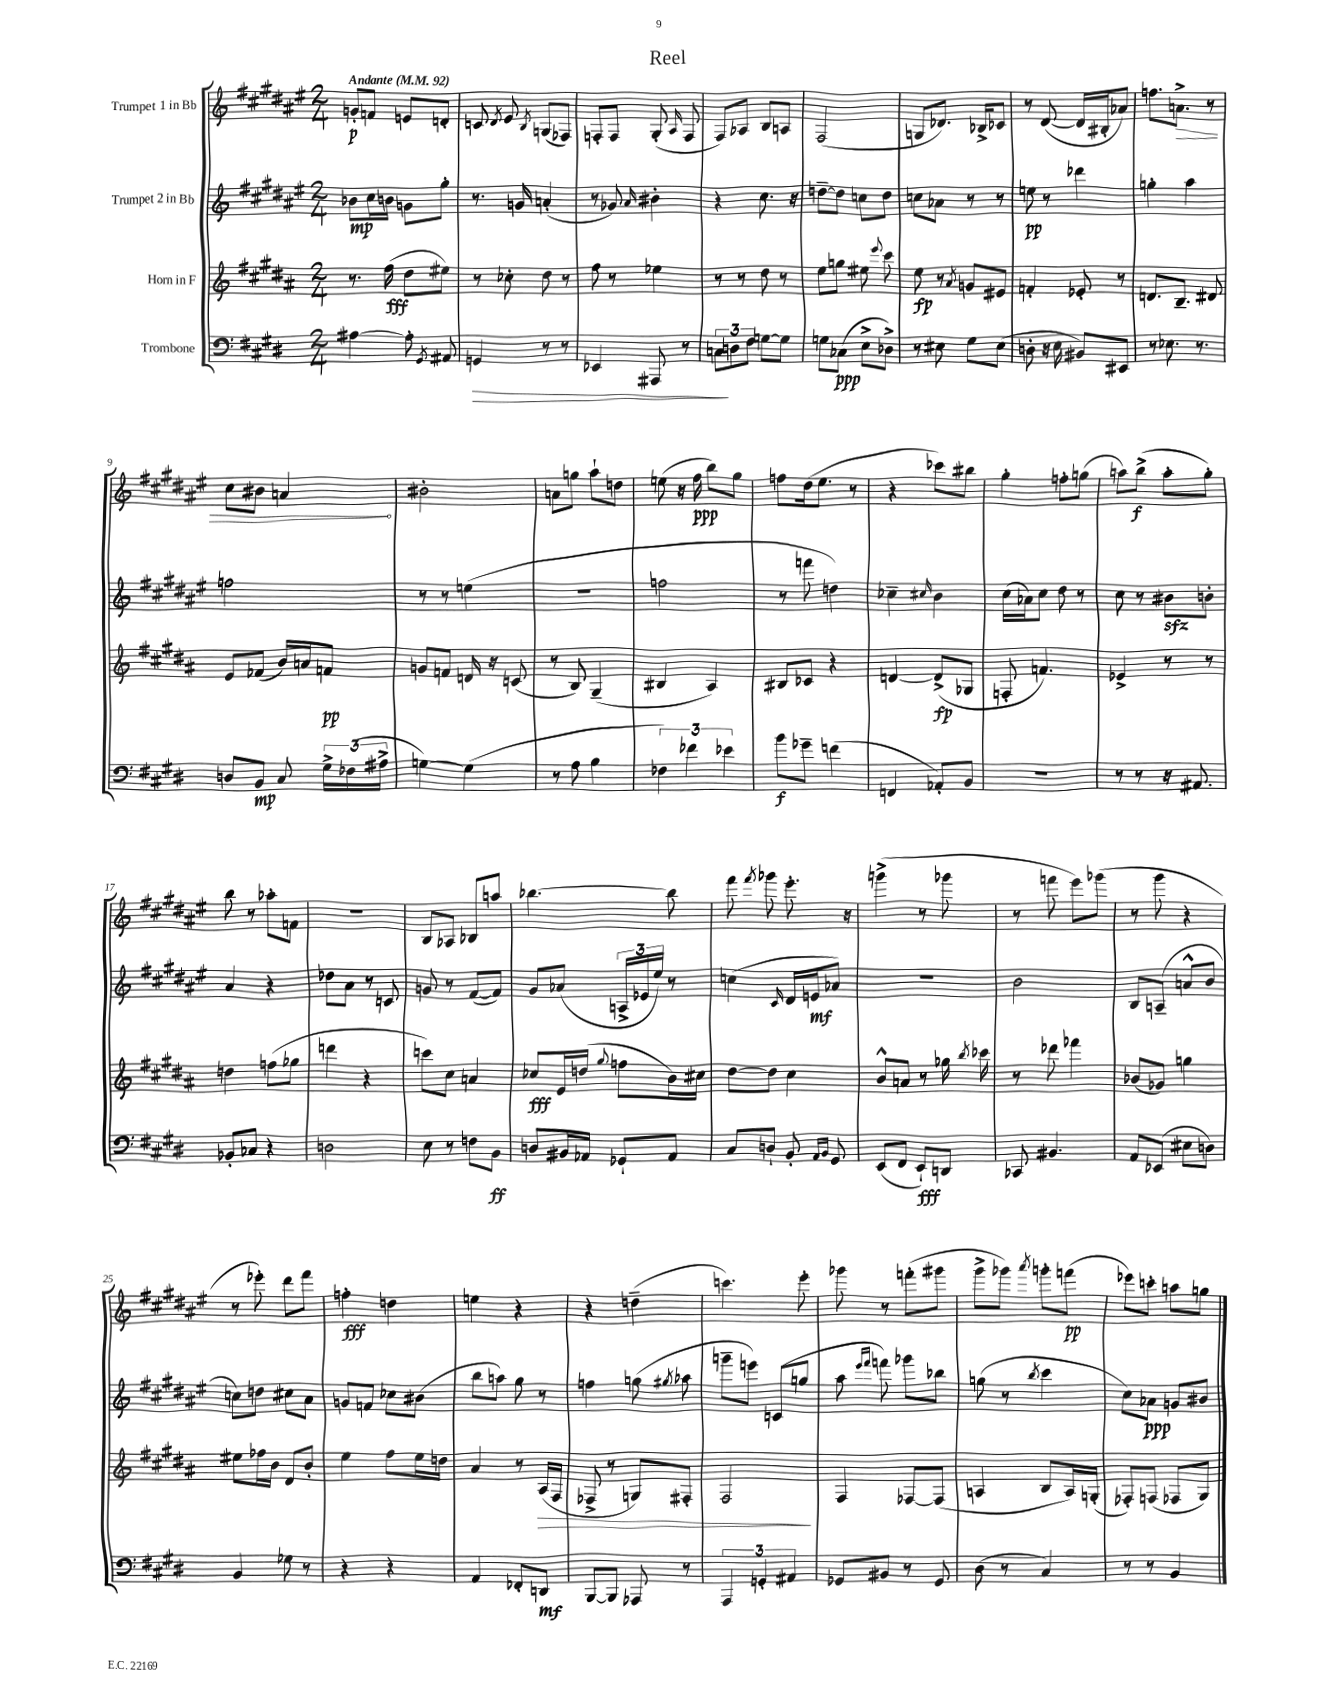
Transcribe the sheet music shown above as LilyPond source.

\header { title = "Reel" }
<<
\new StaffGroup <<
\new Staff = "s0" \with { instrumentName = "Trumpet 1 in Bb" } {
    \clef treble \key fis \major \numericTimeSignature \time 2/4 \tempo "Andante" 4 = 92
    \autoBeamOff g'8[-.\p f'8] e'8[ d'8]-. |
    c'8 \acciaccatura { dis'8 } eis'8 \acciaccatura { b8 } g8[( fes8]) |
    f8[-. f8] gis8-.( \grace { ais16 } f8 |
    fis8[) aes8] b8[ a8] |
    fis2( |
    g8[ des'8.]) bes16[-> ces'8] |
    r8 dis'8~( dis'16[ bis16-. aes'8]) |
    f''8.[ \once \override Hairpin.circled-tip = ##t a'8.]->\> r8 |
    cis''8[ bis'8] a'4\! |
    bis'2-. |
    a'8[ g''8] ais''8[-! d''8] |
    e''8( r16 fis''16\ppp b''8[) gis''8] |
    f''8[ dis''16( eis''8.] r8 |
    r4 ces'''8[) bis''8] |
    gis''4-. f''8[-. g''8]( |
    a''8[) b''8]->\f( a''8[-. gis''8]-.) |
    b''8 r8 aes''8[-. f'8] |
    r2 |
    b8[ aes8] bes8[ a''8] |
    bes''4.~ bes''8 |
    fis'''8 \acciaccatura { fis'''8 } ges'''8 eis'''8.-. r16 |
    g'''4->( r8 ges'''8 |
    r8 f'''8 eis'''8[) ges'''8]( |
    r8 gis'''8 r4 |
    r8 ees'''8-.) dis'''8[ fis'''8] |
    f''4-.\fff d''4 |
    e''4 r4 |
    r4 d''4--( |
    c'''4.) eis'''8-. |
    ges'''8 r8 f'''8[-.( gis'''8] |
    gis'''8[-> ges'''8]) \acciaccatura { ais'''8 } g'''8[-. f'''8]\pp( |
    ees'''8[) c'''8]-. a''8[ g''8] \bar "|." |
}
\new Staff = "s1" \with { instrumentName = "Trumpet 2 in Bb" } {
    \clef treble \key fis \major \numericTimeSignature \time 2/4
    \autoBeamOff bes'8[\mp cis''16 b'16] g'8[ gis''8]-. |
    r8. g'16 a'4-.( |
    r8 ges'8) \grace { ais'16 } bis'4-. |
    r4 cis''8. r16 |
    d''8[~-- d''8] c''8[ d''8] |
    c''8[ aes'8] r8 r8 |
    e''8\pp r8 des'''4 |
    g''4-. ais''4 |
    f''2 |
    r8 r8 e''4( |
    R2 |
    f''2 |
    r8 f'''8 d''4) |
    ces''4-- \grace { cis''16 } b'4 |
    cis''16[( aes'16) cis''8] dis''8 r8 |
    cis''8 r8 bis'8[\sfz b'8]-. |
    ais'4 r4 |
    des''8[ ais'8] r8 c'8 |
    g'8 r8 fis'8[~( fis'8]) |
    gis'8[ aes'8]( \tuplet 3/2 { a16[-> ees'16 eis''16]) } r8 |
    c''4( \grace { cis'16 } dis'16[ e'16\mf aes'8]) |
    R2 |
    b'2 |
    b8[ a8]--( a'8[-^ b'8] |
    c''8[) d''8] cis''8[ ais'8] |
    g'8[ f'8] ces''8[ bis'8]( |
    b''8[ a''8]) gis''8 r8 |
    f''4 g''8( \acciaccatura { gis''8 } aes''8 |
    g'''8[-- e'''8]) c'8[( g''8] |
    ais''8 \grace { eis'''16[ fis'''16] } f'''8) ges'''8[ bes''8] |
    g''8( r8 \acciaccatura { b''8 } cis'''4 |
    cis''8[) aes'8]\ppp g'8[ bis'8] \bar "|." |
}
\new Staff = "s2" \with { instrumentName = "Horn in F" } {
    \clef treble \key b \major \numericTimeSignature \time 2/4
    \autoBeamOff r8. fis''16\fff( dis''8[ eis''8]) |
    r8 ces''8-. dis''8 r8 |
    fis''8 r8 ees''4 |
    r8 r8 dis''8 r8 |
    e''8[ g''8] eis''8 \appoggiatura { e'''8 } cis'''8 |
    e''8\fp r8 \acciaccatura { ais'8 } g'8[ eis'8] |
    f'4-. ees'8-. r8 |
    d'8.[ b8.]-- dis'8 |
    e'8[ fes'8]( b'16[) a'16 f'8]\pp |
    g'8[ f'8] d'16 r16 c'8( |
    r8 b8) gis4--( |
    bis4 ais4) |
    bis8[ ces'8] r4 |
    d'4~ d'8[->\fp( ges8] |
    f8-. f'4.) |
    ees'4-> r8 r8 |
    d''4 f''8[( ges''8] |
    d'''4 r4 |
    c'''8[) cis''8] a'4 |
    ces''8[\fff e'16 d''16]( \appoggiatura { gis''8 } f''8[ b'16) cis''16] |
    dis''8[~ dis''8] cis''4 |
    b'8[-^ a'8] r8 ges''16 \acciaccatura { b''8 } ces'''16 |
    r8 des'''8 fes'''4 |
    bes'8[( ges'8]) g''4 |
    eis''8[ fes''16 b'16] dis'8[ b'8]-. |
    e''4 fis''8[ e''16 d''16] |
    ais'4 r8 ais16[\>( fis16] |
    fes8-> r8 g8[) fis8]-. |
    fis2\! |
    fis4 fes8[~ fes8]( |
    a4 b8[ a16) g16]-.( |
    fes8[-.) f8]( fes8[ gis8]) \bar "|." |
}
\new Staff = "s3" \with { instrumentName = "Trombone" } {
    \clef bass \key e \major \numericTimeSignature \time 2/4
    \autoBeamOff ais4~ ais8-. \acciaccatura { gis,8 } ais,8 |
    g,4\> r8 r8 |
    ees,4 ais,,8 r8 |
    \tuplet 3/2 { c8[\! d8 fis8] } g8[~ g8] |
    g8[ ces8]\ppp( e8[-> des8]->) |
    r8 eis8 gis8[ eis8]( |
    d8-. r16 e16 bis,8[) eis,8] |
    r8 ees8. r8. |
    d8[ b,8]\mp cis8 \tuplet 3/2 { gis16[-> fes16( ais16]-> } |
    g4~) g4( |
    r8 a8 b4 |
    \tuplet 3/2 { fes4) fes'4 ees'4 } |
    b'8[\f ges'8]-- f'4( |
    f,4 aes,8[-.) b,8] |
    R2 |
    r8 r8 r16 ais,8. |
    bes,8[-. ces8] r4 |
    d2 |
    e8 r8 f8[ b,8]\ff |
    d8[ bis,16 aes,16] ges,8[-! aes,8] |
    cis8[ d8]-! b,8-. \grace { a,16[ b,16] } gis,8 |
    e,8[( fis,8] e,8[-!\fff) d,8] |
    ces,8 bis,4. |
    a,8[ ees,8]( eis8[ d8]) |
    b,4 ges8 r8 |
    r4 r4 |
    a,4 fes,8[-. d,8]\mf |
    b,,8[~ b,,8] aes,,8 r8 |
    \tuplet 3/2 { a,,4 g,4-. ais,4 } |
    ges,8[ bis,8] r8 ges,8 |
    dis8( r8 cis4) |
    r8 r8 b,4 \bar "|." |
}
>>
>>
